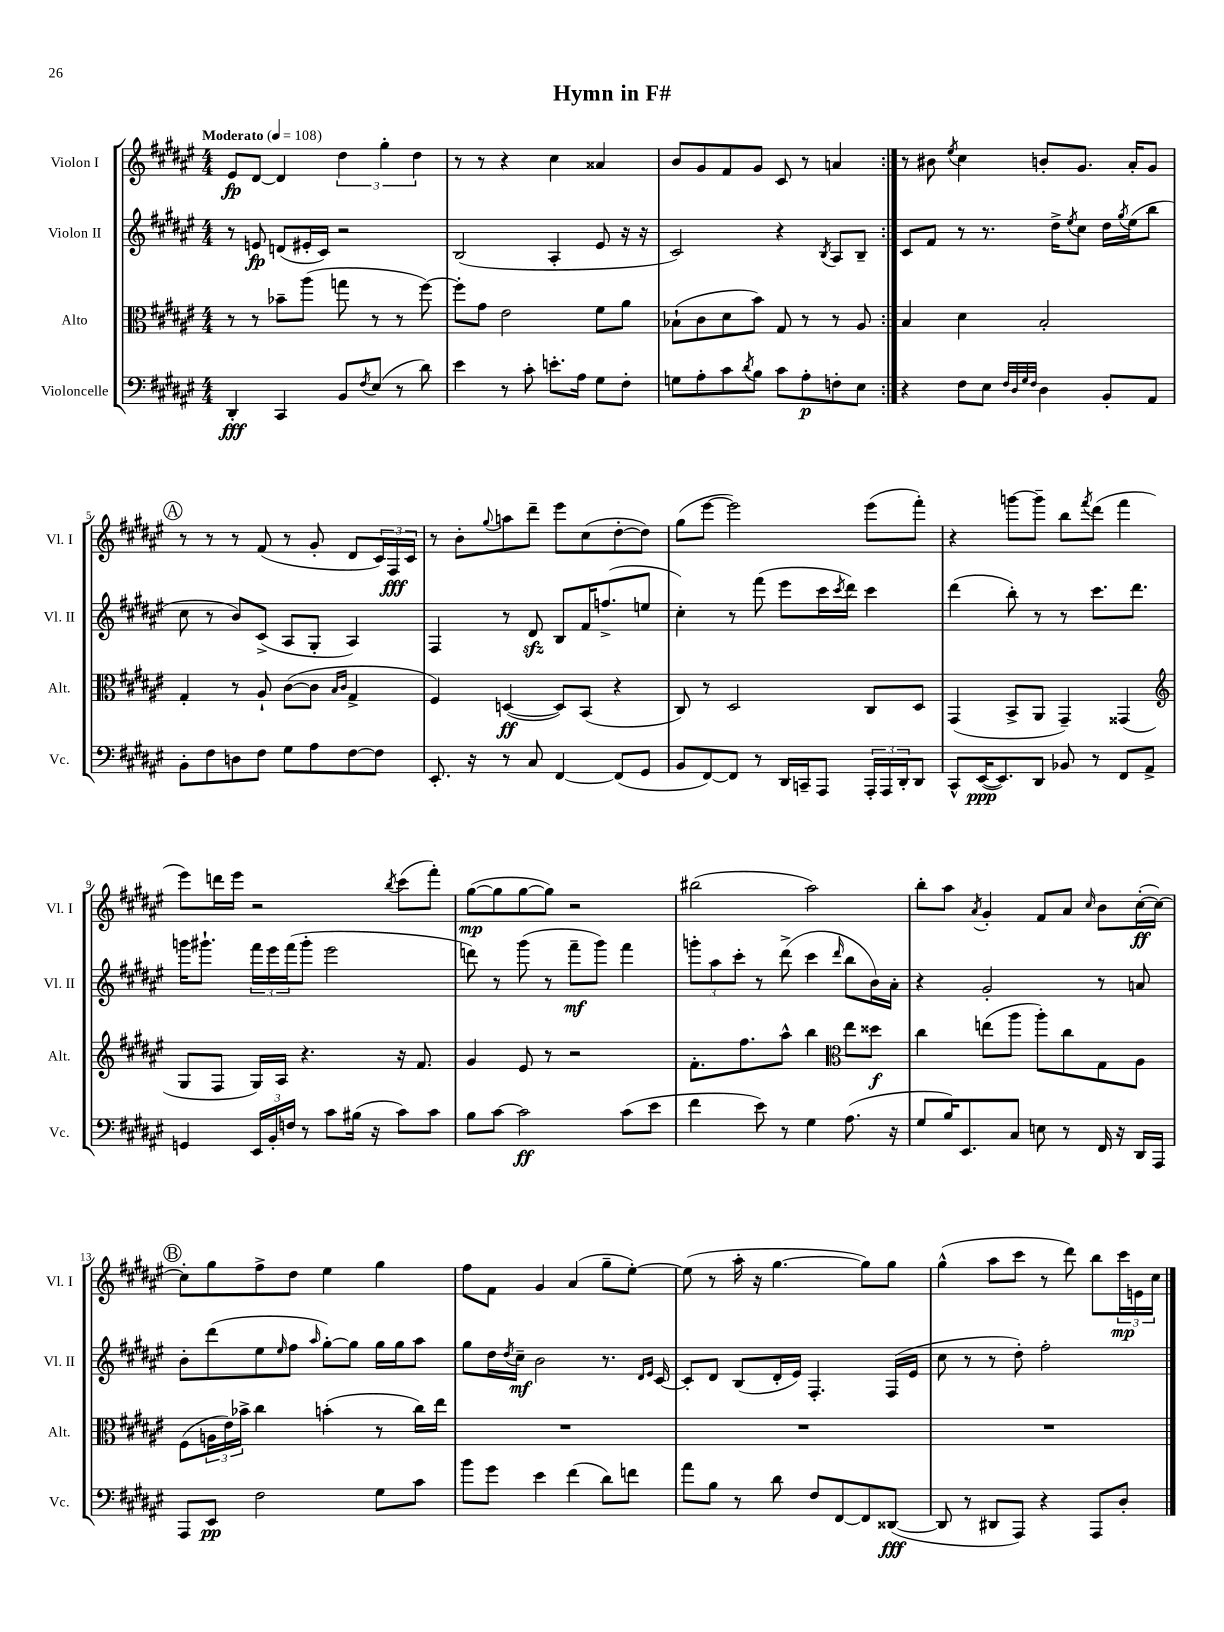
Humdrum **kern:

**kern	**kern	**kern	**kern
*staff4	*staff3	*staff2	*staff1
*clefF4	*clefC3	*clefG2	*clefG2
*k[f#c#g#d#a#e#]	*k[f#c#g#d#a#e#]	*k[f#c#g#d#a#e#]	*k[f#c#g#d#a#e#]
*M4/4	*M4/4	*M4/4	*M4/4
*MM108	*MM108	*MM108	*MM108
4DD#'/	8r	8r	8e#/L
.	8r	8e/	[8d#/J
4CC#/	8b-~\L	(8d/L	4d#/]
.	(8aa#\J	16e#'/L	.
.	.	16c#/JJ)	.
8BB/L	8gg\	2r	6dd#\
8qF#/	.	.	.
(8E#/J	8r	.	.
.	.	.	6gg#'\
8r	8r	.	.
.	.	.	6dd#\
8d#\)	[8ff#\)	.	.
=	=	=	=
4e#\	8ff#'\]L	(2B/	8r
.	8g#\J	.	8r
8r	2e#\	.	4r
8c#'\	.	.	.
8.e'\L	.	4A#'/	4cc#\
16A#\Jk	.	.	.
8G#\L	8f#\L	8e#/	4a##/
8F#'\J	8a#\J	16r	.
.	.	16r	.
=	=	=	=
8G\L	(8B-`\L	2c#/)	8b/L
8A#'\	8c#\	.	8g#/
8c#\	8d#\	.	8f#/
8qd#/	.	.	.
8B\J	8b\J)	.	8g#/J
8c#\L	8G#/	4r	8c#/
8A#'\	8r	.	8r
.	.	8qB/	.
8F'\	8r	8A#/L	4a/
8E#\J	8A#/	8B~/J	.
=:|!	=:|!	=:|!	=:|!
4r	4B/	8c#/L	8r
.	.	8f#/J	8b#\
.	.	.	8qee#/
8F#\L	4d#\	8r	4cc#\
8E#\J	.	8.r	.
32qqF#/LLL	.	.	.
32qqD#/	.	.	.
32qqG#/	.	.	.
32qqF#/JJJ	.	.	.
4D#\	2B'/	.	8b'/L
.	.	16dd#^\LK	.
.	.	8qee#/	.
.	.	8cc#\J	8.g#/J
8BB'/L	.	16dd#\LL	.
.	.	8qgg#/	.
.	.	(16ee#\J	16a#'/LK
8AA#/J	.	8bb\J	8g#/J
=	=	=	=
8BB'\L	4G#'/	8cc#\	8r
8F#\	.	8r	8r
8D\	8r	8b/L)	8r
8F#\J	8A#`/	(8c#^/J	(8f#/
8G#\L	([8c#\L	8A#/L	8r
8A#\	8c#\]J	8G#'/J	8g#'/
.	16qqB/LL	.	.
.	16qqc#/JJ	.	.
[8F#\	4G#^/	4A#/)	8d#/L
8F#\]J	.	.	24c#/L)
.	.	.	24F#/
.	.	.	24c#/JJ
=	=	=	=
8.EE#'/	4F#/)	4F#/	8r
.	.	.	8b'\L
16r	.	.	.
.	.	.	8qqgg#/
8r	([4D/	8r	8aa\
8C#/	.	8d#/	8ddd#~\J
[4FF#/	8D/]L)	8B/L	8eee#\L
.	(8BB/J	16f#/K	(8cc#\
.	.	(8.ff^/	.
(8FF#/]L	4r	.	[8dd#'\
8GG#/J	.	8ee/J	8dd#\]J)
=	=	=	=
8BB/L	8C#/)	4cc#'\)	(8gg#\L
[8FF#/)	8r	.	[8eee#\J
8FF#/]J	2D#/	8r	2eee#\])
8r	.	(8fff#\	.
16DD#/LL	.	8eee#\L	.
16CC~/J	.	.	.
8AAA#/J	.	16ccc#\L	.
.	.	8qccc#/	.
.	.	16ddd#\JJ)	.
24AAA#'/LL	8C#/L	4ccc#\	(8eee#\L
24AAA#/	.	.	.
24DD#'/J	.	.	.
8DD#/J	8D#/J	.	8fff#'\J)
=	=	=	=
8CC#^^/L	(4GG#/	(4ddd#\	4r
([16EE#/K	.	.	.
8.EE#/])	.	.	.
.	8BB^/L	8bb'\)	[8ggg\L
8DD#/J	8AA#/J	8r	8ggg~\]J
8BB-/	4GG#~/)	8r	8bb\L
.	.	.	8qfff#/
8r	.	8.ccc#\L	(8ddd#\J
8FF#/L	(4GG##/	.	4fff#\
.	.	8.ddd#\J	.
8AA#^/J	.	.	.
=	=	=	=
*	*clefG2	*	*
4GG/	8G#/L	16ggg\LK	8eee#\L)
.	.	8.ggg#`\J	.
.	8F#/J	.	16ddd\L
.	.	.	16eee#\JJ
24EE#/LL	16G#/LL)	24fff#\LL	2r
24BB'/	.	24eee#\	.
.	16A#/JJ	.	.
24F/JJ	.	(24fff#\J	.
8r	4.r	8ggg#'\J	.
8c#\L	.	2eee#\	.
(16B#\Jk	.	.	.
16r	.	.	.
.	.	.	8qbb/
8c#\L)	16r	.	(8ccc#\L
.	8.f#/	.	.
8c#\J	.	.	8fff#'\J)
=	=	=	=
8B\L	4g#/	8ddd\)	([8gg#\L
[8c#\J	.	8r	8gg#\]
2c#\]	8e#/	(8ggg#\	[8gg#\
.	8r	8r	8gg#\]J)
.	2r	8fff#~\L	2r
.	.	8ggg#\J)	.
(8c#\L	.	4fff#\	.
8e#\J	.	.	.
=	=	=	=
4f#\	8.f#'\L	12ggg'\L	(2bb#\
.	.	12aa#\	.
.	.	12ccc#'\J	.
.	8.ff#\	.	.
8e#\)	.	8r	.
8r	8aa#^^\J	(8ddd#^\	.
4G#\	4bb\	4ccc#\	2aa#\)
*	*clefC3	*	*
.	.	16qqddd#/	.
(8.A#\	8ee#\L	8bb\L	.
.	8dd##\J	16b\L)	.
16r	.	16a#'\JJ	.
=	=	=	=
8G#/L	4cc#\	4r	8bb'\L
16B/K)	.	.	8aa#\J
8.EE#/	.	.	.
.	.	.	8qa#/
.	(8ee\L	2g#'/	4g#'/
8C#/J	8aa#\J	.	.
8E\	8aa#'\L)	.	8f#/L
8r	8cc#\	.	8a#/J
.	.	.	16qqcc#/
16FF#/	8G#\	8r	8b\L
16r	.	.	.
16DD#/LL	8A#\J	8a/	([16cc#'\L
16AAA#/JJ	.	.	16cc#\_JJ)
=	=	=	=
8AAA#/L	(8F#\L	8b'\L	8cc#'\]L
8EE#/J	24A\L	(8ddd#\	8gg#\
.	24e#\)	.	.
.	24b-^\JJ	.	.
2F#\	4cc#\	8ee#\	8ff#^\
.	.	16qqee#/	.
.	.	8ff#\J	8dd#\J
.	.	16qqaa#/	.
.	(4b'\	[8gg#'\L)	4ee#\
.	.	8gg#\]J	.
8G#\L	8r	16gg#\LL	4gg#\
.	.	16gg#\J	.
8c#\J	16cc#\LL)	8aa#\J	.
.	16ee#\JJ	.	.
=	=	=	=
8b\L	1r	8gg#\L	8ff#\L
8g#\J	.	16dd#\L	8f#\J
.	.	8qdd#/	.
.	.	16cc#~\JJ	.
4e#\	.	2b\	4g#/
(4f#\	.	.	(4a#/
8d#\L)	.	8.r	8gg#~\L
8f\J	.	.	[8ee#'\J)
.	.	16qqd#/LL	.
.	.	16qqe#/JJ	.
.	.	[16c#/	.
=	=	=	=
8a#\L	1r	8c#'/]L	(8ee#\]
8B\J	.	8d#/J	8r
8r	.	(8B/L	16aa#'\
.	.	.	16r
8d#\	.	16d#'/L	[4.gg#\
.	.	16e#/JJ)	.
8F#/L	.	4.F#'/	.
[8FF#/	.	.	.
8FF#/]	.	.	8gg#\]L)
([8DD##/J	.	(16F#/LL	8gg#\J
.	.	16e#/JJ	.
=	=	=	=
8DD##/]	1r	8cc#\	(4gg#^^\
8r	.	8r	.
8DD#/L	.	8r	8aa#\L
8AAA#/J)	.	8dd#'\)	8ccc#\J
4r	.	2ff#'\	8r
.	.	.	8ddd#\)
8AAA#/L	.	.	8bb\L
8D#'/J	.	.	24ccc#\L
.	.	.	24e\
.	.	.	24cc#\JJ
==	==	==	==
*-	*-	*-	*-
